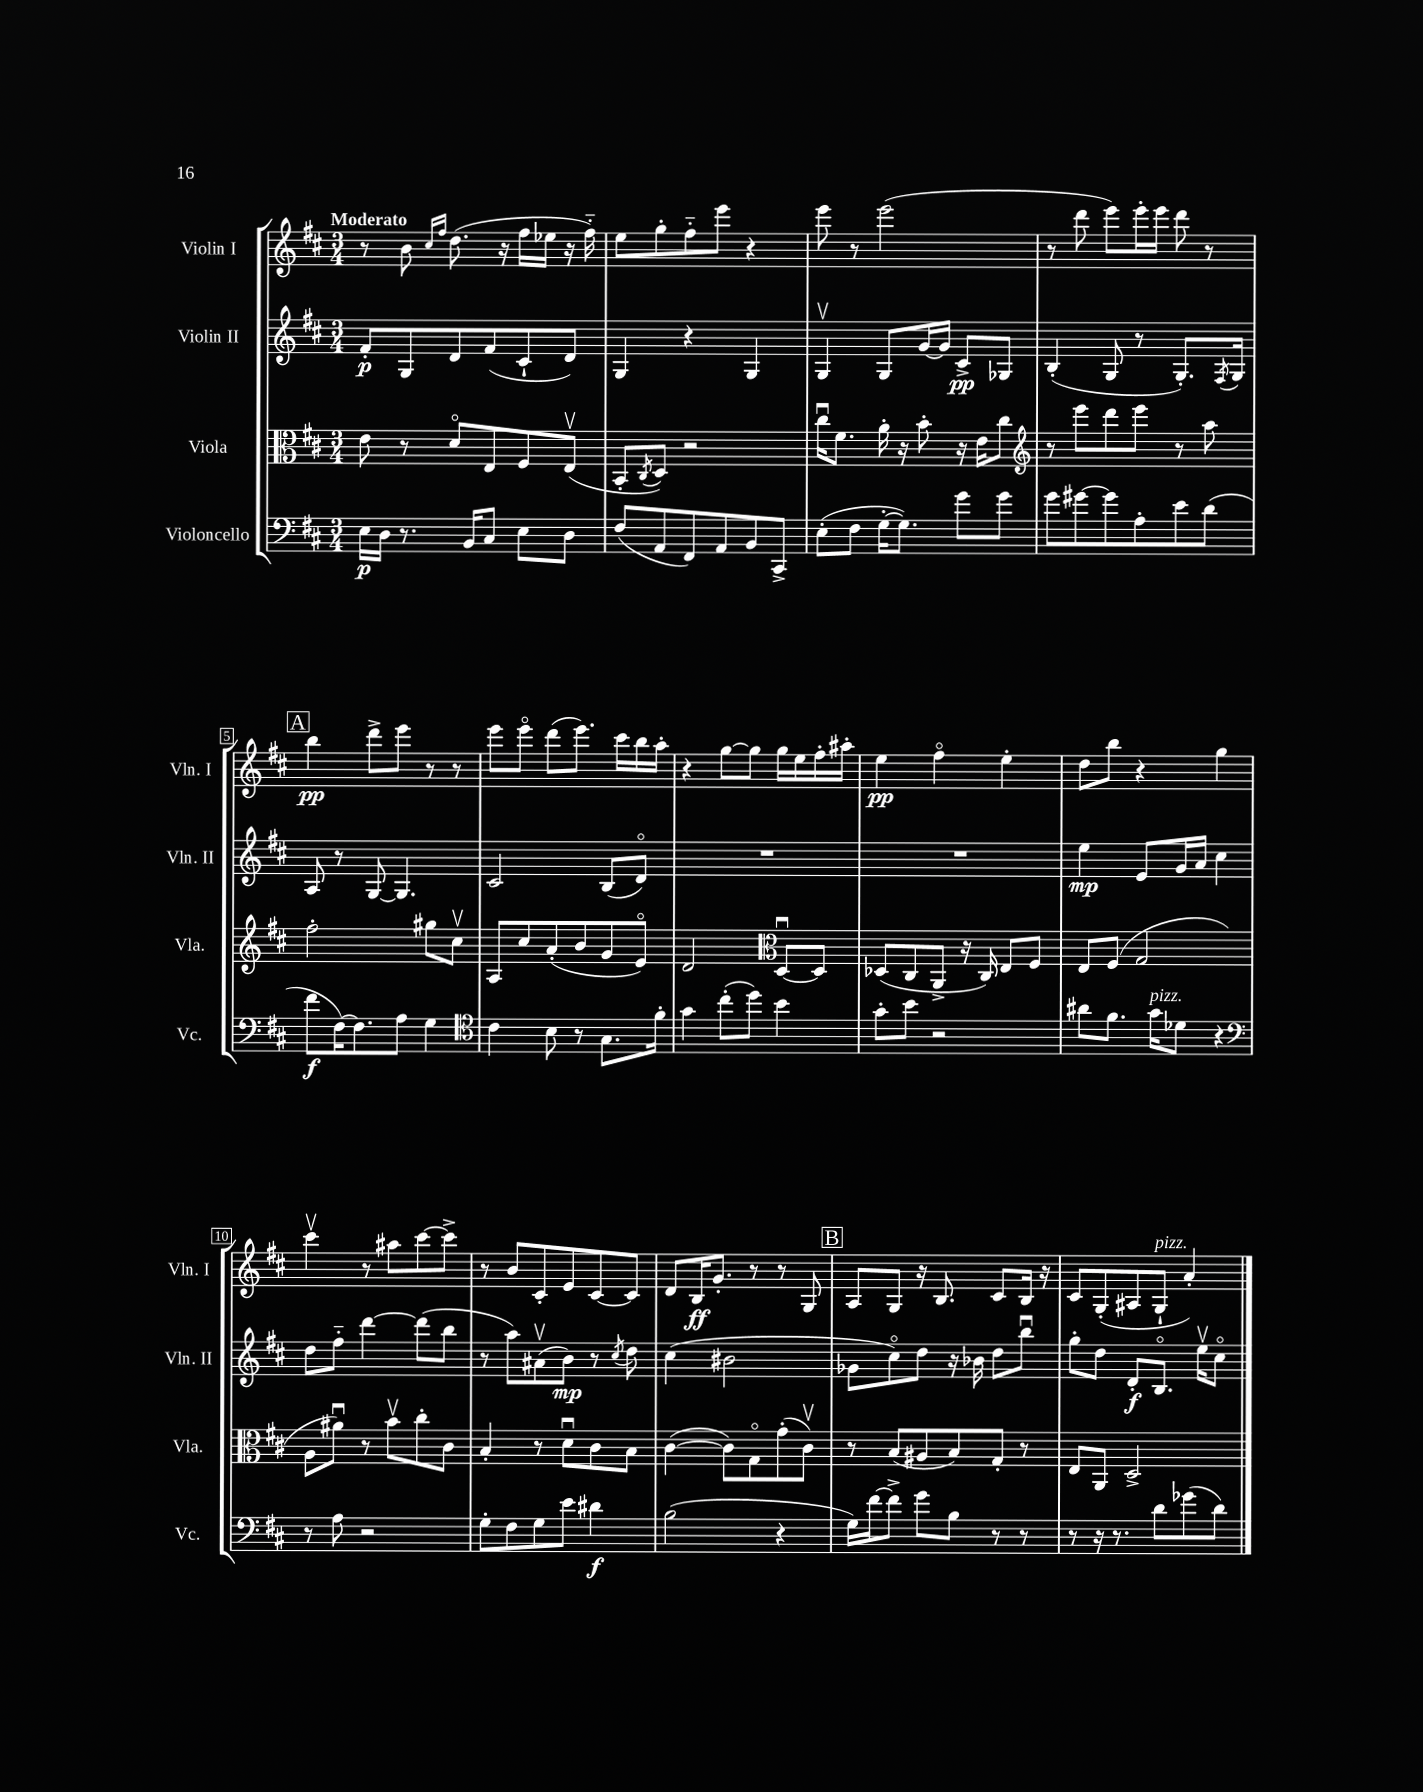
<<
\new StaffGroup <<
\new Staff = "s0" \with { instrumentName = "Violin I" shortInstrumentName = "Vln. I" } {
    \clef treble \key d \major \numericTimeSignature \time 3/4 \tempo "Moderato"
    r8 b'8 \grace { cis''16 fis''16 } d''8.( r16 fis''16 ees''16 r16 fis''16-_) |
    e''8 g''8-. fis''8-_ e'''8 r4 |
    e'''8 r8 e'''2( |
    r8 d'''8 e'''8) e'''16-. e'''16 d'''8 r8 |
    \mark \markup { \box "A" } b''4\pp d'''8-> e'''8 r8 r8 |
    e'''8 e'''8\flageolet d'''8( e'''8.) cis'''16 b''16 a''16-. |
    r4 g''8~ g''8 g''16 e''16 fis''16-. ais''16-. |
    e''4\pp fis''4\flageolet e''4-. |
    d''8 b''8 r4 g''4 |
    cis'''4\upbow r8 ais''8 cis'''8~ cis'''8-> |
    r8 b'8 cis'8-. e'8 cis'8~ cis'8 |
    d'8 b16\ff g'8.-. r8 r8 g8 |
    \mark \markup { \box "B" } a8 g8 r16 b8. cis'8 b16 r16 |
    cis'8 g8-.( ais8 g8-!^\markup { \italic "pizz." } a'4-.) \bar "|." |
}
\new Staff = "s1" \with { instrumentName = "Violin II" shortInstrumentName = "Vln. II" } {
    \clef treble \key d \major \numericTimeSignature \time 3/4
    fis'8-.\p g8 d'8 fis'8( cis'8-! d'8) |
    g4 r4 g4 |
    g4\upbow g8 g'16~ g'16 cis'8->\pp ges8 |
    b4-.( g8 r8 g8.-.) \acciaccatura { fis8 } g16 |
    \mark \markup { \box "A" } a8 r8 g8~ g4. |
    cis'2 b8( d'8\flageolet) |
    R2. |
    R2. |
    e''4\mp e'8 g'16 a'16 cis''4 |
    d''8 fis''8-_ d'''4~ d'''8( b''8 |
    r8 a''8) ais'8\upbow( b'8\mp) r8 \acciaccatura { cis''8 } d''8 |
    cis''4( bis'2 |
    \mark \markup { \box "B" } ges'8 cis''8\flageolet) d''8 r16 bes'16 d''8 b''8\downbow |
    g''8-. d''8 d'8-.\f b8.\flageolet e''16\upbow cis''8\flageolet \bar "|." |
}
\new Staff = "s2" \with { instrumentName = "Viola" shortInstrumentName = "Vla." } {
    \clef alto \key d \major \numericTimeSignature \time 3/4
    e'8 r8 d'8\flageolet e8 fis8 e8\upbow( |
    b,8-. \acciaccatura { cis8 } d8) r2 |
    cis''16\downbow fis'8. a'16-. r16 b'8-. r16 e'16 cis''8 |
    \clef treble r8 e'''8 d'''8 e'''8 r8 a''8 |
    \mark \markup { \box "A" } fis''2-. gis''8 cis''8\upbow |
    a8 cis''8 a'8-.( b'8 g'8 e'8\flageolet) |
    d'2 \clef alto d8~\downbow d8 |
    des8( cis8 a,8-> r16 cis16) e8 fis8 |
    e8 fis8( g2 |
    a8 ais'8\downbow) r8 b'8\upbow cis''8-. cis'8 |
    b4-. r8 d'8\downbow cis'8 b8 |
    cis'4~( cis'8) g8\flageolet g'8-.( cis'8\upbow) |
    \mark \markup { \box "B" } r8 b8( ais8 b8) g8-. r8 |
    e8 a,8 d2-> \bar "|." |
}
\new Staff = "s3" \with { instrumentName = "Violoncello" shortInstrumentName = "Vc." } {
    \clef bass \key d \major \numericTimeSignature \time 3/4
    e16\p d16 r8. b,16 cis8 e8 d8 |
    fis8( a,8 fis,8) a,8 b,8 cis,8-> |
    e8-.( fis8 g16~-. g8.) g'8 g'8 |
    g'8 gis'8~ gis'8 a8-. e'8 d'8( |
    \mark \markup { \box "A" } fis'8\f fis16~) fis8. a8 g4 |
    \clef tenor cis'4 b8 r8 g8. fis'16-. |
    g'4 cis''8-.( d''8) b'4 |
    g'8-. b'8 r2 |
    ais'8 fis'8. g'16^\markup { \italic "pizz." } des'8 r4 |
    \clef bass r8 a8 r2 |
    g8-. fis8 g8 e'8 dis'4\f |
    b2( r4 |
    \mark \markup { \box "B" } g16) fis'16~ fis'8-> g'8 b8 r8 r8 |
    r8 r16 r8. d'8 ges'8( d'8) \bar "|." |
}
>>
>>
\layout { \context { \Score \override BarNumber.stencil = #(make-stencil-boxer 0.1 0.3 ly:text-interface::print) } }
